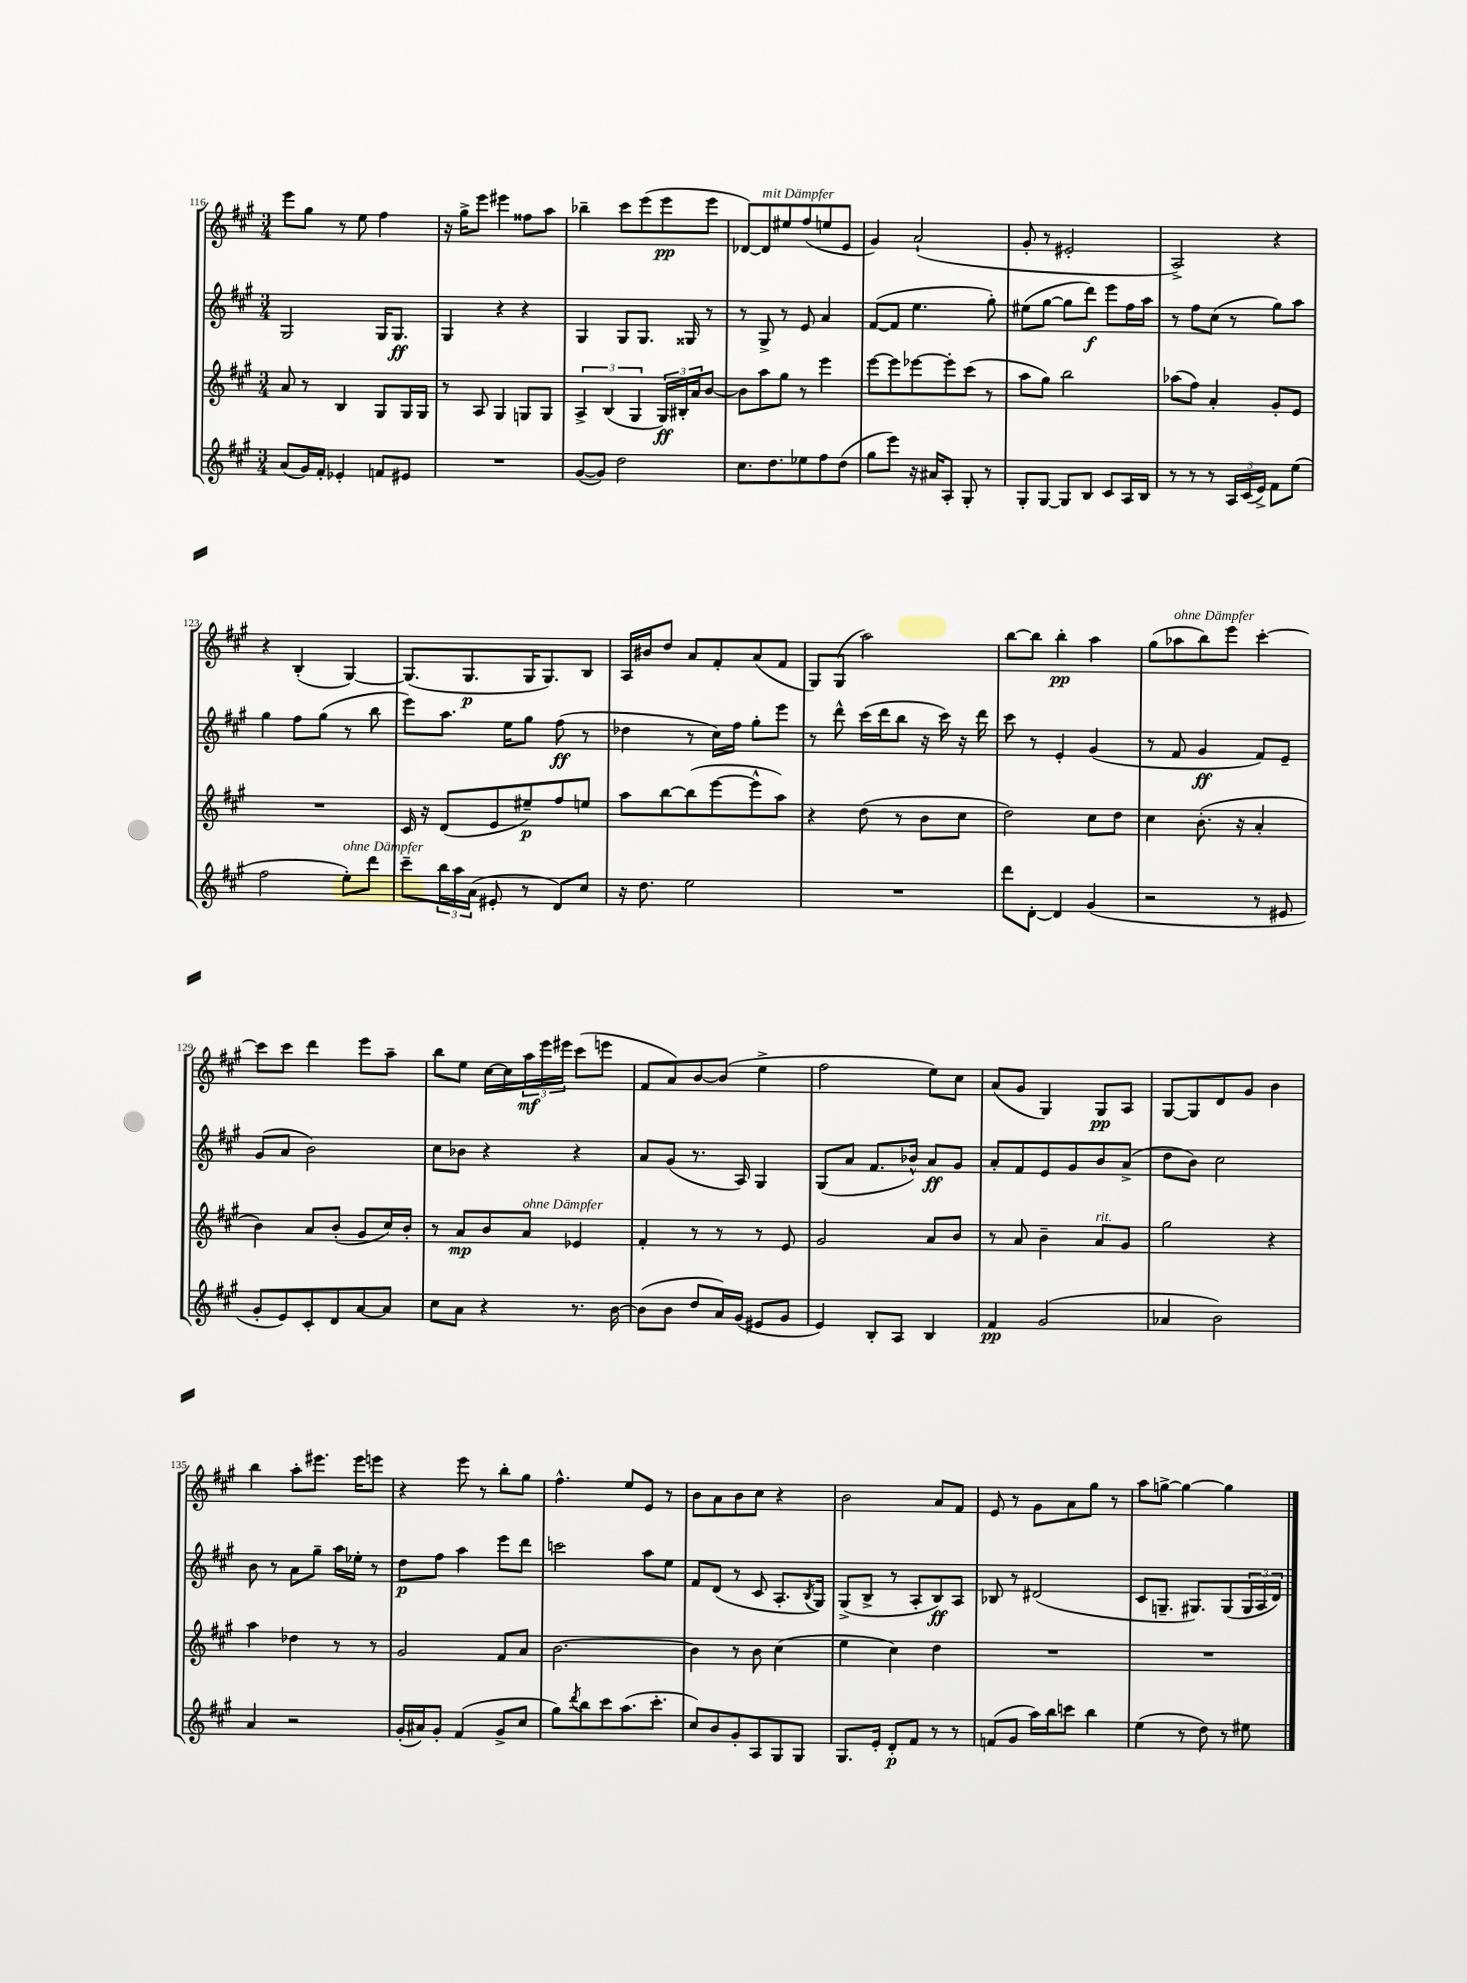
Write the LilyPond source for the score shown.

<<
\new StaffGroup <<
\new Staff = "s0" {
    \clef treble \key a \major \numericTimeSignature \time 3/4
    e'''8 gis''8 r8 e''8 fis''4 |
    r16 gis''16-> e'''8 eis'''4 fisis''8 a''8 |
    bes''4-- cis'''8 e'''8( e'''8\pp e'''8 |
    des'8~) des'8^\markup { \italic "mit Dämpfer" } eis''8 fis''8( e''8 e'8 |
    gis'4) a'2-!( |
    gis'8-. r8 eis'2-. |
    a2->) r4 |
    r4 b4-.( gis4~) |
    gis8.( gis8.\p gis16 gis8.) b8 |
    a16 bis'16 d''8 a'8 fis'8-. a'8( fis'8 |
    gis8) gis8( a''2) |
    b''8~ b''8 b''4-.\pp a''4 |
    gis''8( aes''8^\markup { \italic "ohne Dämpfer" } b''8) e'''8 cis'''4~-. |
    cis'''8 cis'''8 d'''4 e'''8 a''8-- |
    b''8 e''8 cis''16~ cis''16 \tuplet 3/2 { a''16\mf e'''16 eis'''16 } cis'''8( e'''8 |
    fis'8 a'8) b'8~ b'8( e''4-> |
    fis''2 e''8) cis''8 |
    a'8( gis'8 gis4) gis8\pp a8 |
    gis8~ gis8 d'8 gis'8 b'4 |
    b''4 a''8-. eis'''8. eis'''16 e'''8 |
    r4 e'''8 r8 b''8-. gis''8 |
    fis''4.-^ e''8 e'8 r8 |
    b'8 a'8 b'8 cis''8 r4 |
    b'2 a'8 fis'8 |
    e'8 r8 gis'8 a'8 gis''8 r8 |
    a''8 g''8~-> g''4~ g''4 \bar "|." |
}
\new Staff = "s1" {
    \clef treble \key a \major \numericTimeSignature \time 3/4
    gis2 gis16 gis8.\ff |
    gis4 r4 r4 |
    gis4 gis8 gis8. gisis16 r8 |
    r8 gis8-> r8 e'8 a'4 |
    fis'8~( fis'8 e''4. gis''8-.) |
    eis''8( gis''8~ gis''8 d'''8\f) e'''8 fis''16 a''16 |
    r8 fis''8 cis''8( r8 gis''8) a''8 |
    gis''4 fis''8 gis''8( r8 b''8 |
    e'''8) a''8. e''16 gis''8 fis''8\ff( r8 |
    des''4 r8 cis''16) fis''16 gis''8-. e'''8 |
    r8 d'''8-^ cis'''16( d'''16 b''8 r16 cis'''16) r16 d'''16 |
    cis'''8 r8 e'4-. gis'4( |
    r8 fis'8 gis'4\ff fis'8) e'8-- |
    gis'8( a'8 b'2) |
    cis''8 bes'8 r4 r4 |
    a'8 gis'8( r8. a16) gis4 |
    gis8( a'8 fis'8. bes'16-^) a'8\ff gis'8 |
    a'8-. fis'8 e'8 gis'8 b'8 a'8->( |
    d''8 b'8) cis''2 |
    b'8 r8 a'8 gis''8-- a''16 ees''16-. r8 |
    d''8\p fis''8 a''4 e'''8 d'''8 |
    c'''2 a''8 e''8 |
    fis'8 d'8( r8 cis'8 a8.-. \acciaccatura { b8 } gis16) |
    gis8->( b8-> r8 a8-. b8\ff) a8 |
    bes8 r8 dis'2( |
    cis'8 g8.-- gis8.) gis8( \tuplet 3/2 { gis16 a16 d'16) } \bar "|." |
}
\new Staff = "s2" {
    \clef treble \key a \major \numericTimeSignature \time 3/4
    a'8 r8 b4 gis8 gis16 gis16 |
    r8 a8 gis4 g8 g8 |
    \tuplet 3/2 { a4-> b4( gis4 } \tuplet 3/2 { gis16\ff) bis16-. a'16 } b'8~ |
    b'8 a''8 gis''8 r8 e'''4 |
    e'''8~ e'''8 ees'''8~ ees'''8-. cis'''8( r8 |
    a''8 gis''8) b''2 |
    aes''8( fis''8) a'4-. gis'8-. e'8 |
    R2. |
    cis'16 r16 d'8( e'8 eis''8--\p) fis''8 e''8 |
    a''8 b''8~ b''8( e'''8~ e'''8-^ a''8) |
    r4 d''8( r8 b'8 cis''8 |
    d''2) cis''8 d''8 |
    cis''4 b'8.-.( r16 a'4-. |
    b'4) a'8 b'8-.( gis'8 cis''16) b'16-. |
    r8 a'8\mp b'8 a'8^\markup { \italic "ohne Dämpfer" } ees'4 |
    fis'4-. r8 r8 r8 e'8 |
    gis'2 a'8 b'8 |
    r8 a'8 b'4-- a'8^\markup { \italic "rit." } gis'8 |
    gis''2 r4 |
    a''4 des''4 r8 r8 |
    gis'2 fis'8 a'8 |
    b'2.~ |
    b'4 r8 b'8 cis''4( |
    e''4 cis''4) d''4 |
    R2. |
    R2. \bar "|." |
}
\new Staff = "s3" {
    \clef treble \key a \major \numericTimeSignature \time 3/4
    a'8( gis'16) fis'16-. ees'4-. f'8 eis'8 |
    R2. |
    gis'8~( gis'8) d''2 |
    cis''8. d''8. ees''8 fis''8 d''8( |
    gis''8 e'''8) r16 ais'16 a8-. gis8-. r8 |
    gis8-. gis8~ gis8 b8 cis'8 a16 b16 |
    r8 r8 r8 \tuplet 3/2 { a16 cis'16( e'16->) } fis'8 e''8( |
    fis''2 e''8-.^\markup { \italic "ohne Dämpfer" }) d'''8 |
    cis'''8-- \tuplet 3/2 { b''16 a''16 a'16( } eis'8-. r8 d'8) cis''8 |
    r16 d''8. e''2 |
    R2. |
    d'''8 d'8~-. d'4 gis'4( |
    r2 r8 eis'8 |
    gis'8-. e'8) cis'8-. d'8 a'8~ a'8 |
    cis''8 a'8 r4 r8. b'16~ |
    b'8( b'8 d''8 a'16) gis'16( eis'8 gis'8 |
    e'4) b8-. a8 b4 |
    fis'4\pp gis'2( |
    aes'4 b'2) |
    a'4 r2 |
    gis'16-.( ais'16) gis'8-. fis'4( gis'8-> cis''8 |
    gis''8) \acciaccatura { d'''8 } b''8 cis'''8 a''8.( cis'''8.-. |
    cis''8) b'8 gis'8-. a8 gis8 gis8 |
    gis8. e'16-. d'8-.\p fis'8 r8 r8 |
    f'8( gis'8 a''16) b''16 c'''8 b''4 |
    e''4( r8 d''8) r8 eis''8 \bar "|." |
}
>>
>>
\layout { \context { \Score currentBarNumber = #116 } }
